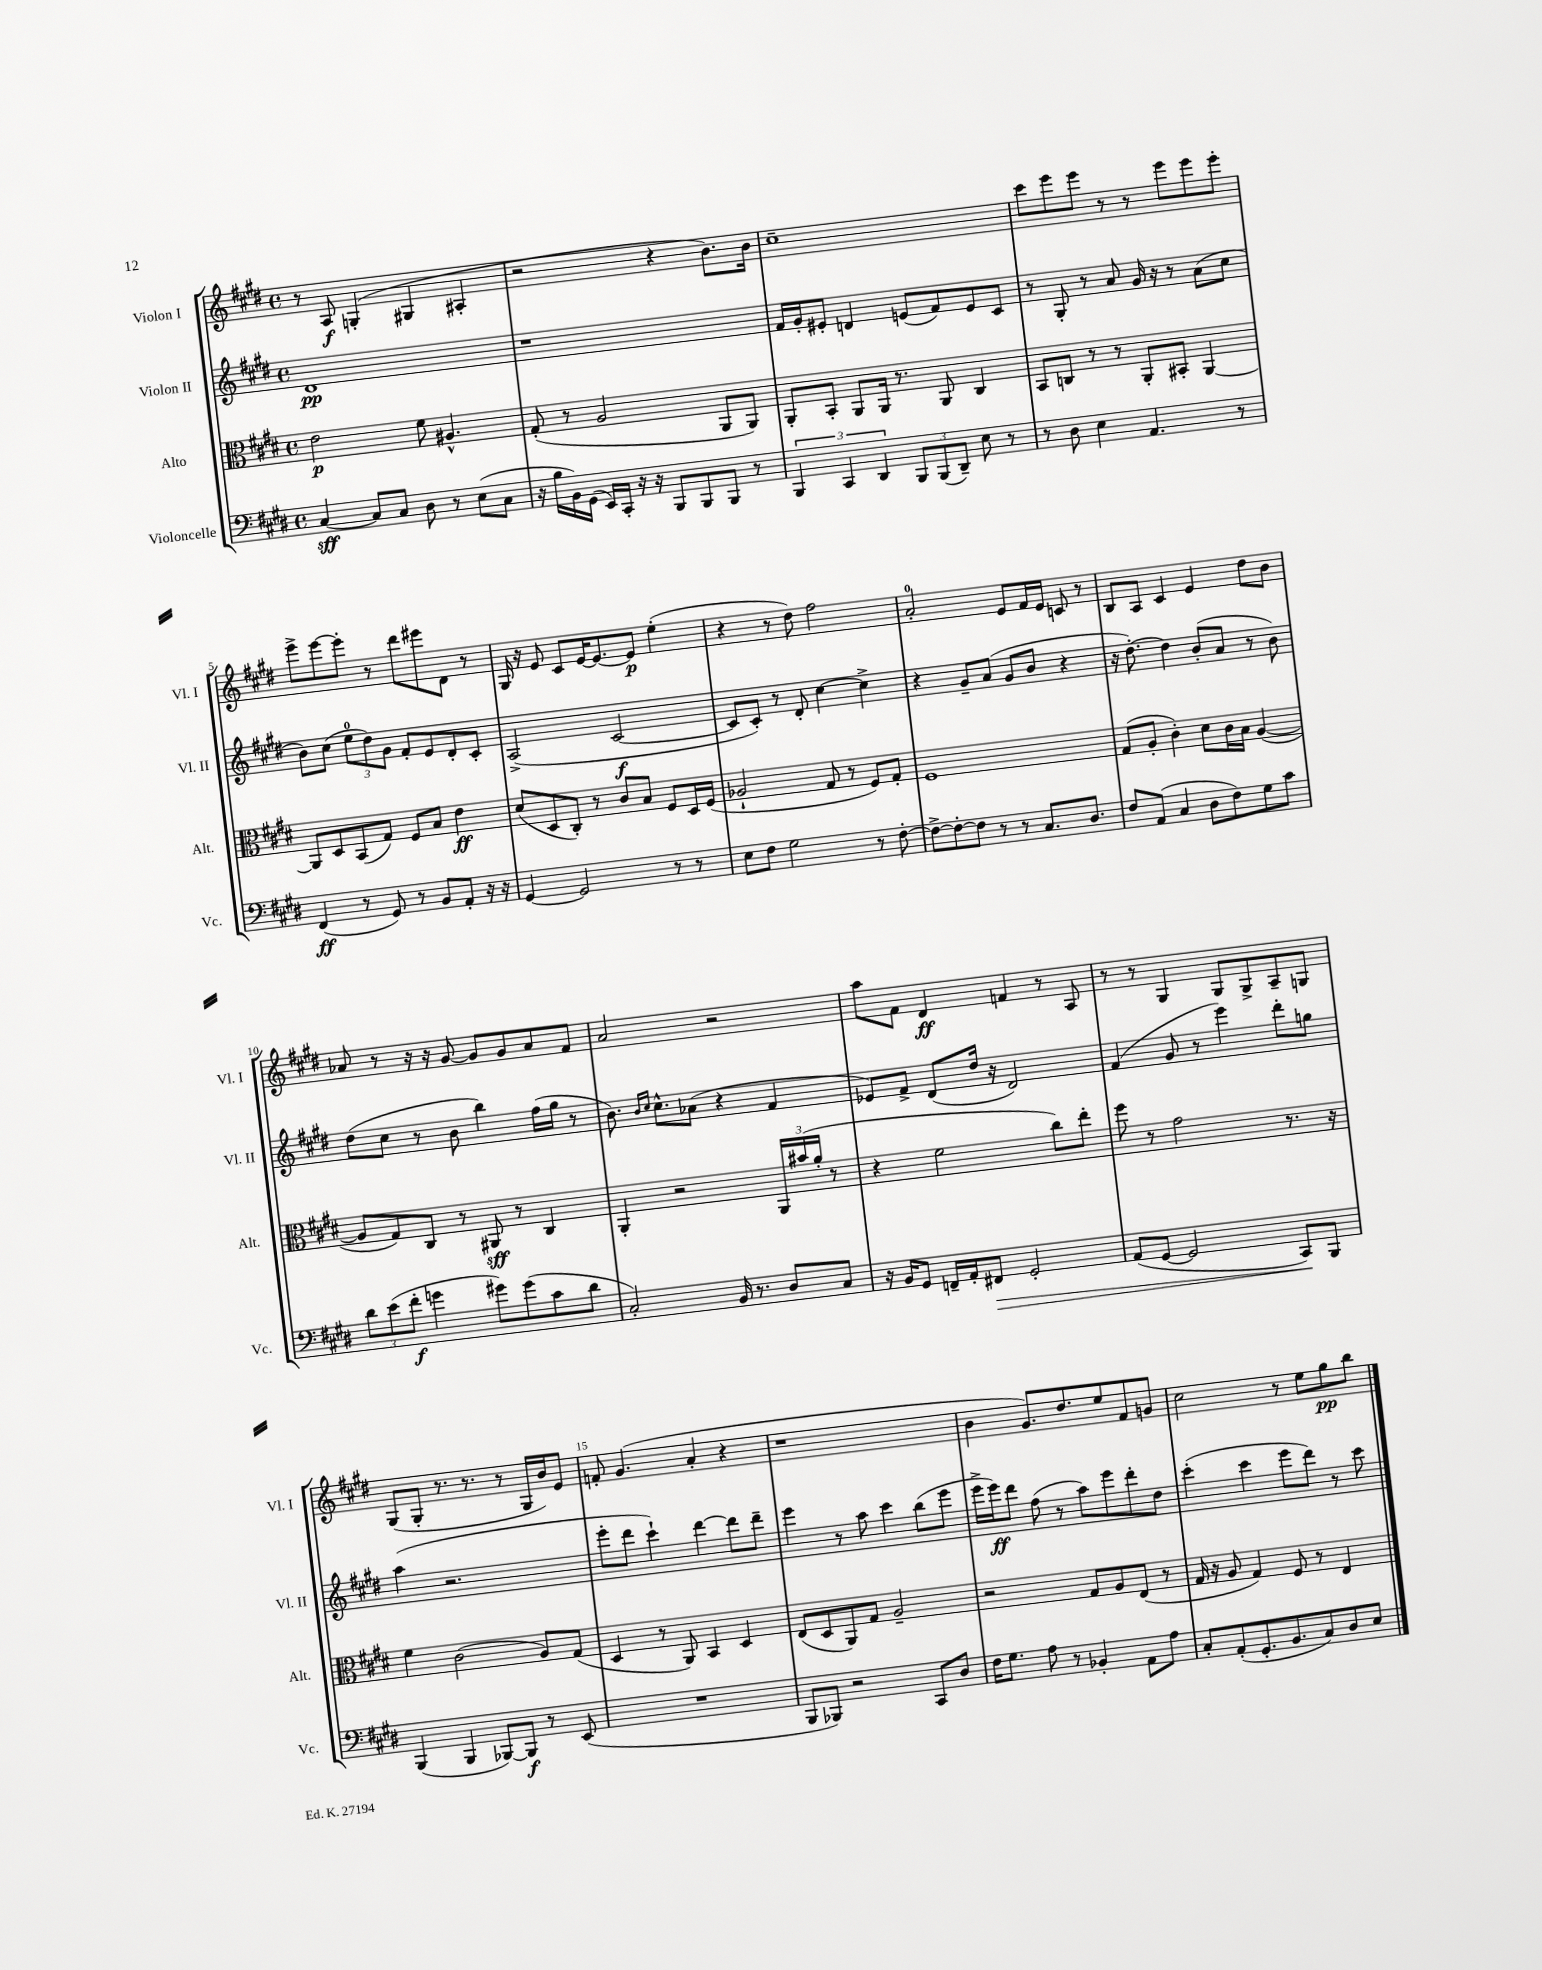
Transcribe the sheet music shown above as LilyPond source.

<<
\new StaffGroup <<
\new Staff = "s0" \with { instrumentName = "Violon I" shortInstrumentName = "Vl. I" } {
    \clef treble \key e \major \defaultTimeSignature \time 4/4
    r8 a8\f g4-.( gis4 ais4-. |
    r2 r4 b'8.) b'16 |
    cis''1-- |
    cis'''8 e'''8 e'''8 r8 r8 e'''8 e'''8 e'''8-. |
    e'''8-> e'''8~ e'''8-. r8 dis'''8 eis'''8 dis'8 r8 |
    gis16 r16 e'8 cis'8 e'16~ e'8.~ e'8\p e''4-.( |
    r4 r8 dis''8) fis''2 |
    a'2-0-. e'8 fis'16 e'16 c'8 r8 |
    b8 a8 cis'4 e'4 dis''8 b'8 |
    aes'8 r8 r16 r16 gis'8~ gis'8 gis'8 aes'8 fis'8 |
    a'2 r2 |
    a''8 fis'8 dis'4\ff f'4 r8 a8 |
    r8 r8 gis4 gis8 gis8-> a8-- g8 |
    gis8( gis8-. r8. r8. r8 gis16 b'16) e'8 |
    f'8-. gis'4.( a'4-. r4 |
    r1 |
    b'4 gis'8.) dis''8. e''8 fis'8 g'8 |
    cis''2 r8 e''8 gis''8\pp b''8 \bar "|." |
}
\new Staff = "s1" \with { instrumentName = "Violon II" shortInstrumentName = "Vl. II" } {
    \clef treble \key e \major \defaultTimeSignature \time 4/4
    dis'1\pp |
    r1 |
    fis'16 gis'16-. eis'8-. d'4 e'8( fis'8) e'8 cis'8 |
    r8 gis8-. r8 a'8 gis'16 r16 r8 a'8( cis''8 |
    b'8) cis''8( \tuplet 3/2 { e''8-0 dis''8) gis'8 } fis'8-. e'8 dis'8-. cis'8-. |
    a2->( cis'2~\f |
    cis'8 cis'8-.) r8 dis'8-. cis''4~ cis''4-> |
    r4 gis'8-- a'8( gis'8 b'8 r4 |
    r16 dis''8.~-.) dis''4 b'8-.( a'8 r8 b'8) |
    dis''8( cis''8 r8 b'8 b''4) fis''16( gis''16 r8 |
    b'8.) \grace { b'16 cis''16 } cis''8.-^ aes'8( r4 fis'4 |
    ees'8) fis'8-> dis'8( dis''16 r16 dis'2) |
    fis'4( gis'8 r8 e'''4) dis'''8-. g''8 |
    a''4( r2. |
    e'''8-. dis'''8 cis'''4-!) dis'''4~ dis'''8 dis'''8-- |
    e'''4 r8 a''8 cis'''4 b''8( e'''8 |
    e'''16-> e'''16\ff) dis'''8 fis''8( r8 a''8) e'''8 dis'''8-. dis''8 |
    cis'''4-.( cis'''4 e'''8 dis'''8) r8 cis'''8 \bar "|." |
}
\new Staff = "s2" \with { instrumentName = "Alto" shortInstrumentName = "Alt." } {
    \clef alto \key e \major \defaultTimeSignature \time 4/4
    e'2\p fis'8 ais4.-^ |
    gis8-.( r8 a2 a,8 a,8) |
    a,8-. b,8-. a,8 a,16 r8. a,8 cis4 |
    b,8 c8 r8 r8 a,8-. bis,8-. a,4~ |
    a,8 dis8 b,8( gis8) fis8 b8 e'4\ff |
    dis'8( dis8 cis8-.) r8 cis'8 b8 fis8 dis16 fis16( |
    aes2-! gis8 r8 fis8) gis8-. |
    fis1 |
    gis8( a8-. cis'4-.) dis'8 cis'16 b16 a4~( |
    a8 gis8) cis8 r8 ais,8\sff r8 cis4 |
    a,4-. r2 \tuplet 3/2 { a,16 bis'16( a'16-. } r8 |
    r4 fis'2 cis''8) e''8-. |
    fis''8 r8 gis'2 r8. r16 |
    fis'4 cis'2( a8) gis8( |
    dis4 r8 a,8) b,4 dis4 |
    e8( dis8 a,8) gis8 a2-- |
    r2 gis8 a8 e8( r8 |
    gis16 r16 a8 gis4) fis8 r8 e4 \bar "|." |
}
\new Staff = "s3" \with { instrumentName = "Violoncelle" shortInstrumentName = "Vc." } {
    \clef bass \key e \major \defaultTimeSignature \time 4/4
    cis4~\sff cis8 cis8 dis8 r8 e8( cis8 |
    r16 b16 b,16) gis,16( e,16) cis,16-. r16 r16 b,,8 b,,8 b,,8 r8 |
    \tuplet 3/2 { b,,4 cis,4 dis,4 } \tuplet 3/2 { b,,8 b,,8( dis,8--) } e8 r8 |
    r8 dis8 e4 a,4. r8 |
    fis,4\ff( r8 gis,8) r8 b,8 a,8-. r16 r16 |
    gis,4~ gis,2 r8 r8 |
    e8 fis8 gis2 r8 fis8~-. |
    fis8~-> fis8~-. fis8 r8 r8 cis8. dis8. |
    fis8 a,8( cis4 dis8 fis8) gis8 cis'8 |
    \tuplet 3/2 { dis'8 e'8( fis'8-.\f } g'4 gis'8) gis'8( cis'8 dis'8 |
    cis2-.) b,16 r8. dis8 cis8 |
    r16 b,16 gis,8 f,16-- a,16-. fis,8\> gis,2-. |
    a,8( gis,8~ gis,2 cis,8\!) b,,8 |
    b,,4( b,,4 bes,,8~) bes,,8\f r8 e,8( |
    R1 |
    b,,8 bes,,8) r2 cis,8 dis8 |
    fis16 gis8. a8 r8 bes,4-. a,8 a8 |
    cis8-. a,8-.( gis,8.-. b,8. cis8) dis8 e8 \bar "|." |
}
>>
>>
\layout { \context { \Score \override BarNumber.break-visibility = ##(#f #t #t) barNumberVisibility = #(every-nth-bar-number-visible 5) } }
